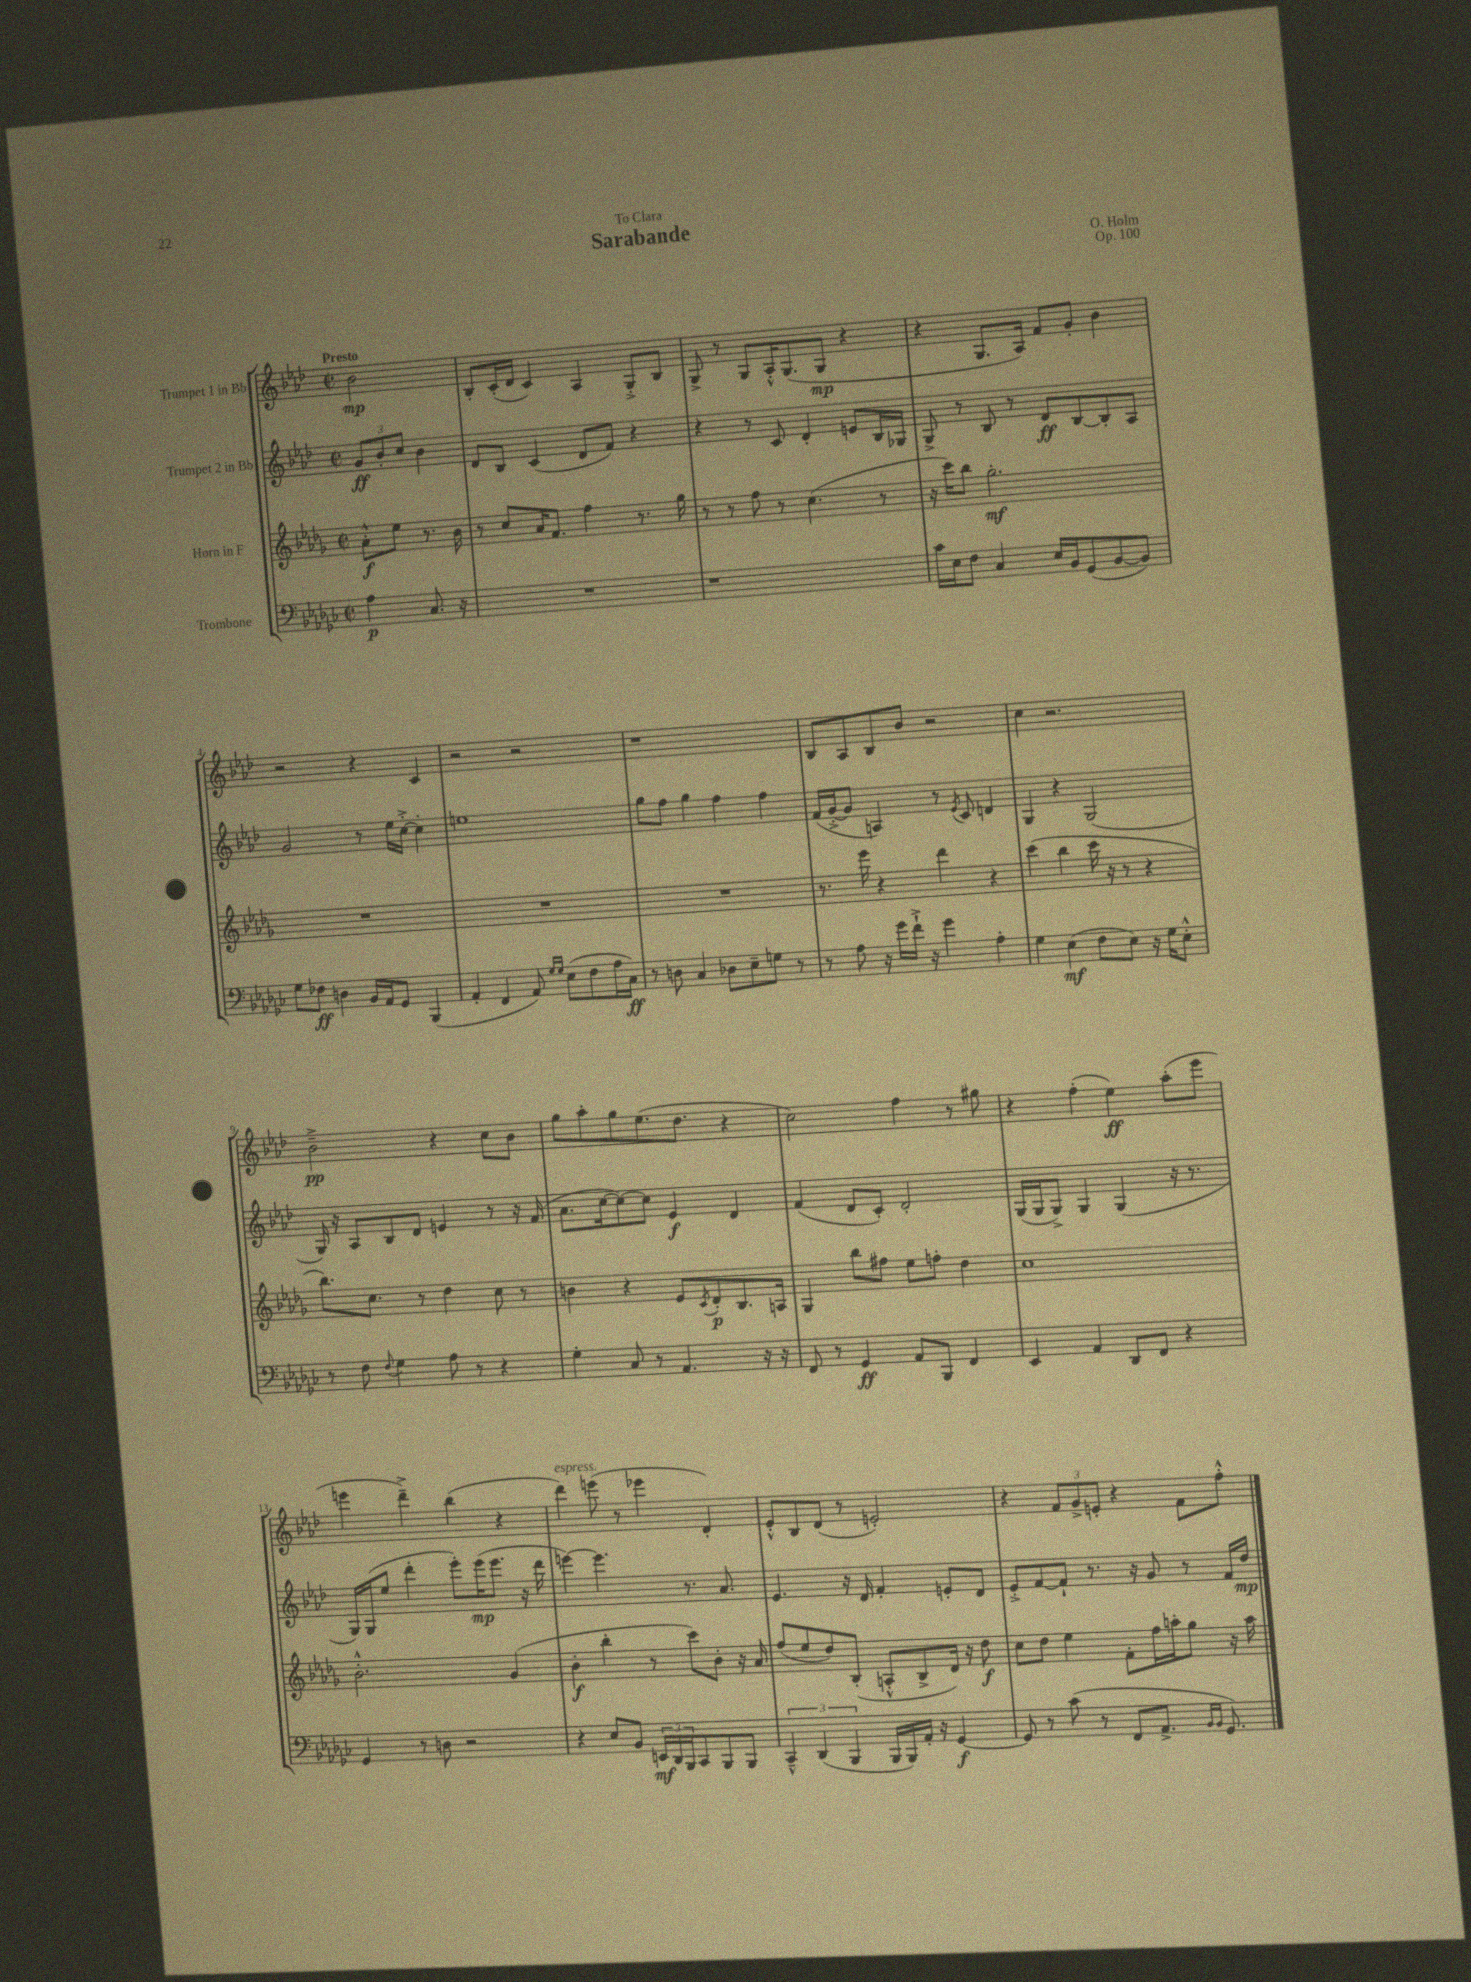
\header { title = "Sarabande" composer = "O. Holm" dedication = "To Clara" opus = "Op. 100" }
<<
\new StaffGroup <<
\new Staff = "s0" \with { instrumentName = "Trumpet 1 in Bb" } {
    \clef treble \key aes \major \defaultTimeSignature \time 2/2 \partial 2 \tempo "Presto"
    bes'2\mp |
    bes8-. c'16-.( des'16 c'4) aes4 g8-.-> bes8 |
    g8-> r8 g8 aes16-.-^ g8.( g8\mp r4 |
    r4 g8. aes16) f'8 g'8-. bes'4 |
    r2 r4 c'4 |
    r2 r2 |
    r1 |
    bes8 aes8 bes8 bes'8 r2 |
    c''4 r2. |
    bes'2--->\pp r4 c''8 bes'8 |
    g''8 aes''8-. g''8 ees''8.( des''8. r4 |
    c''2) f''4 r8 gis''8 |
    r4 f''4-.( ees''4\ff) aes''8-.( ees'''8 |
    e'''4 des'''4--->) bes''4( r4 |
    des'''4^\markup { \italic "espress." }) e'''8( r8 ees'''4 des'4-.) |
    ees'8-.-^ bes8 des'8( r8 e'2-.) |
    r4 \tuplet 3/2 { f'8 g'8-> e'8-. } r4 f'8 f''8-.-^ \bar "|." |
}
\new Staff = "s1" \with { instrumentName = "Trumpet 2 in Bb" } {
    \clef treble \key aes \major \defaultTimeSignature \time 2/2 \partial 2
    \tuplet 3/2 { g'8\ff bes'8-. c''8 } bes'4 |
    des'8 bes8 c'4( des'8 f'8) r4 |
    r4 r8 c'8 des'4-. e'8 bes16 ges16 |
    g8-> r8 bes8 r8 des'8\ff bes8~ bes8-. aes8 |
    g'2 r8 ees''16 c''16~-.-> c''4-. |
    e''1 |
    g''8 f''8 g''4 f''4 f''4 |
    f'16( g'16~-.-> g'8 a4) r8 \acciaccatura { ees'8 } c'8 d'4 |
    g4 r4 g2( |
    g16) r16 aes8 bes8 des'8 e'4 r8 r16 f'16( |
    aes'8. c''16~ c''8~) c''8 ees'4\f des'4 |
    f'4( des'8 c'8-.) des'2-. |
    g16( g16 g8->) g4 g4( r16 r8. |
    g16) g16( ees''8 des'''4-. ees'''8-.) ees'''16\mp( ees'''8. r16 des'''16 |
    e'''4~) e'''4. r8. aes'8. |
    ees'4. r16 des'16 f'4-. e'8-. des'8 |
    ees'8-.-> f'8~ f'8-! r8. r16 g'8 r8 f'16 des''16\mp \bar "|." |
}
\new Staff = "s2" \with { instrumentName = "Horn in F" } {
    \clef treble \key des \major \defaultTimeSignature \time 2/2 \partial 2
    aes'8-.-^\f ees''8 r8. bes'16 |
    r8 c''8 aes'16 f'8. f''4 r8. ges''16 |
    r8 r8 f''8 r8 c''4.( r8 |
    r16 c'''16) bes''8 ges''2.-.\mf |
    R1 |
    R1 |
    R1 |
    r8. ees'''16 r4 des'''4 r4 |
    c'''4( bes''4 c'''16 r16 r8 r4 |
    bes''8.) c''8. r8 des''4 c''8 r8 |
    b'4 r4 ees'8 \acciaccatura { c'8 } des'8-.\p bes8. a16 |
    ges4 bes''8 fis''8 ees''8 f''8-. des''4 |
    c''1 |
    bes'2.-.-^ ges'4( |
    bes'4-.\f bes''4-. r8 c'''8) bes'8-. r16 aes'16 |
    f''8( ees''8 des''8) bes8-.( a8-.-^ bes8-> des'16) r16 des''8\f |
    c''8 des''8 ees''4 f'8-. f''16 a''16-. ges''8 r16 a''16 \bar "|." |
}
\new Staff = "s3" \with { instrumentName = "Trombone" } {
    \clef bass \key ges \major \defaultTimeSignature \time 2/2 \partial 2
    aes4\p ces8. r16 |
    R1 |
    r1 |
    ces'16 ees16 f8 ces4 ees16 bes,16 ges,8( bes,8~ bes,8) |
    ges8 fes8\ff d4 bes,16 aes,16 ges,8 bes,,4( |
    aes,4-. f,4 aes,8) \grace { ges16 ges16 } ees8( f8 aes16 ces16\ff) |
    r8 d8 ces4 des8 ees8-- g8 r8 |
    r8 aes8 r16 ges'16 f'16-!-> r16 ges'4 aes4-. |
    ges4 ees4\mf( f8 ees8) r16 ges16 ees8-.-^ |
    r8 f8 \appoggiatura { f8 } ges4 aes8 r8 r4 |
    ges4-. ces8 r8 aes,4. r16 r16 |
    f,8 r8 ges,4\ff aes,8 bes,,8 f,4 |
    ees,4 aes,4 des,8 f,8 r4 |
    ges,4 r8 d8 r2 |
    r4 ees8 bes,8 \tuplet 3/2 { e,16\mf des,16 bes,,16 } ces,8 bes,,8 bes,,8 |
    \tuplet 3/2 { ces,4---^ des,4( bes,,4 } bes,,16 bes,,16) aes,16-. r16 ges,4~\f |
    ges,8 r8 ces'8( r8 f,8 aes,8.-> \grace { bes,16 bes,16 } ges,8.) \bar "|." |
}
>>
>>
